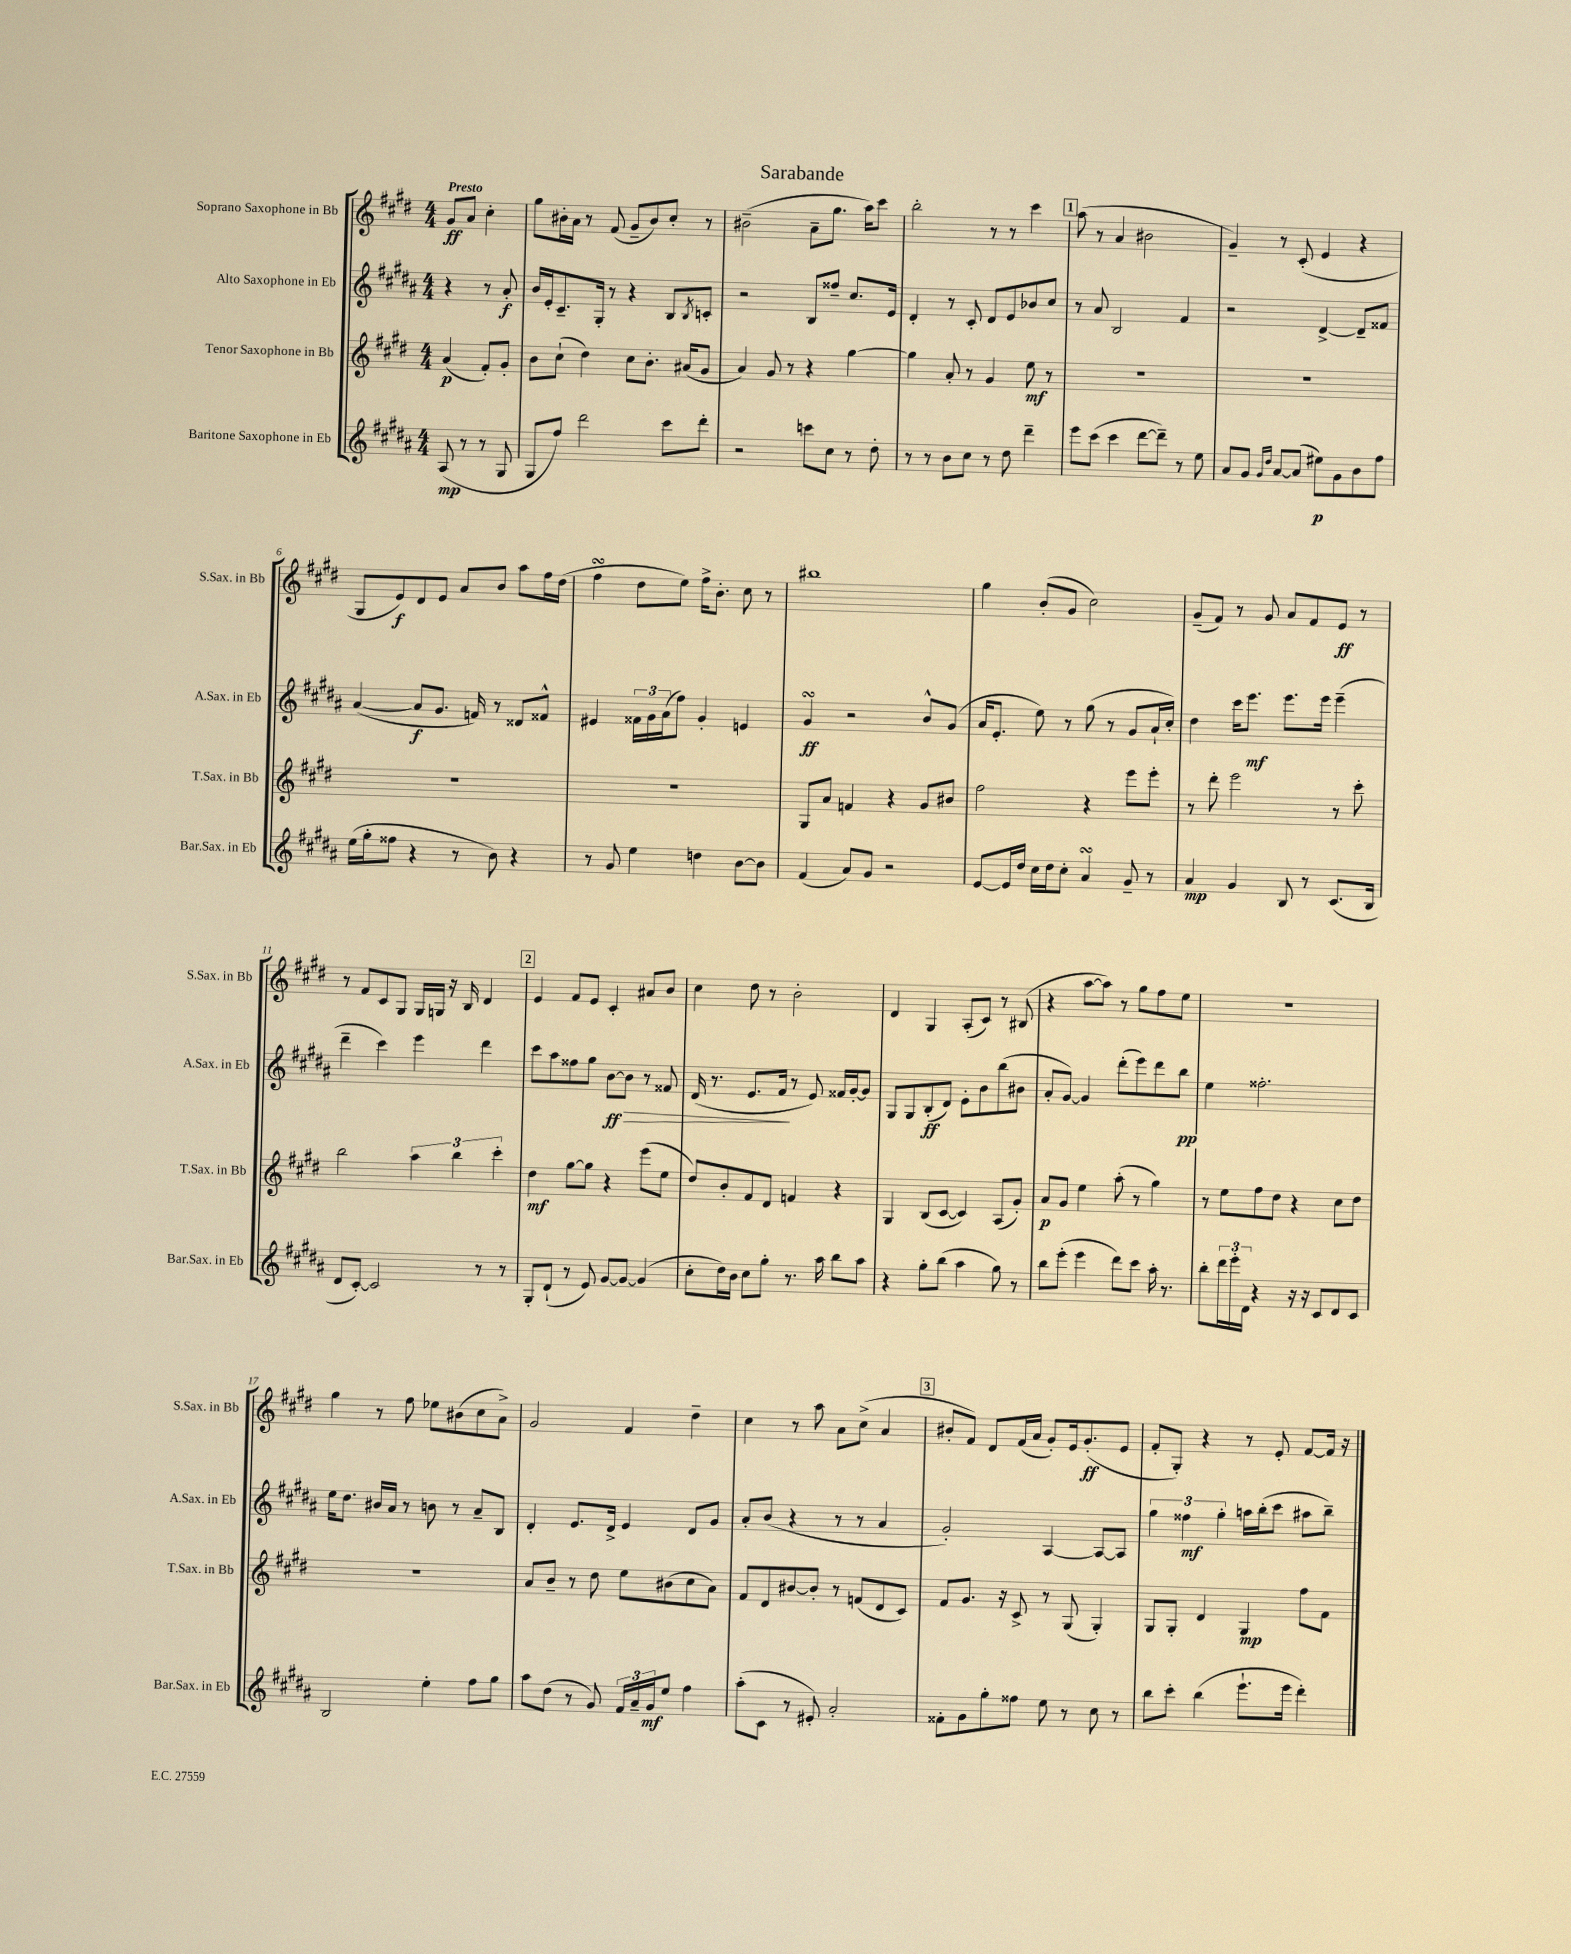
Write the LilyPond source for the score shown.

\header { title = "Sarabande" }
<<
\new StaffGroup <<
\new Staff = "s0" \with { instrumentName = "Soprano Saxophone in Bb" shortInstrumentName = "S.Sax. in Bb" } {
    \clef treble \key e \major \numericTimeSignature \time 4/4 \partial 2 \tempo "Presto"
    gis'8\ff a'8 cis''4-. |
    gis''8 bis'16-. a'16 r8 fis'8( gis'8-- bis'8) cis''8-. r8 |
    bis'2--( a'8-- gis''8. a''16) cis'''8 |
    b''2-. r8 r8 cis'''4 |
    \mark \markup { \box "1" } a''8( r8 a'4 bis'2 |
    gis'4--) r8 cis'8-.( e'4 r4 |
    gis8 e'8\f) dis'8 e'8 a'8 b'8 a''8 fis''16 dis''16( |
    fis''4\turn dis''8 e''8) fis''16-> b'8.-. cis''8 r8 |
    bis''1 |
    gis''4 b'8-.( gis'8 cis''2) |
    gis'8--( fis'8) r8 gis'8 a'8 fis'8 e'8\ff r8 |
    r8 fis'8 cis'8 gis8 gis16 g16 r16 b16 dis'4 |
    \mark \markup { \box "2" } e'4 fis'8 e'8 cis'4-. ais'8 b'8 |
    cis''4 dis''8 r8 b'2-. |
    dis'4 gis4 a8-.( cis'8) r8 bis8( |
    r4 a''8~ a''8) r8 gis''8 fis''8 e''8 |
    r1 |
    gis''4 r8 fis''8 ees''8 bis'8( cis''8 a'8->) |
    gis'2 fis'4 dis''4-- |
    cis''4 r8 a''8 a'8 cis''8->( a'4 |
    \mark \markup { \box "3" } bis'8-. fis'8) dis'8 fis'16( a'16 gis'8-.) e'16 gis'8.-.\ff( e'8 |
    fis'8-. gis8-.) r4 r8 e'8-. fis'8~ fis'16 r16 \bar "|." |
}
\new Staff = "s1" \with { instrumentName = "Alto Saxophone in Eb" shortInstrumentName = "A.Sax. in Eb" } {
    \clef treble \key b \major \numericTimeSignature \time 4/4 \partial 2
    r4 r8 ais'8-.\f |
    b'16 e'16-. cis'8.-- gis16-. r8 r4 b8 \acciaccatura { b8 } c'8-. |
    r2 b8 fisis''8-- cis''8. e'16 |
    dis'4-. r8 cis'8-. dis'8 e'8 bes'8 cis''8 |
    \mark \markup { \box "1" } r8 ais'8 b2 fis'4 |
    r2 dis'4~-> dis'8-- fisis'8 |
    ais'4~( ais'8\f gis'8. f'16) r8 disis'8 fisis'8-^ |
    eis'4 \tuplet 3/2 { fisis'16 gis'16 ais'16( } fis''8) gis'4-. e'4 |
    gis'4\turn\ff r2 b'8-^ gis'8( |
    ais'16 e'8.-. e''8) r8 gis''8( r8 gis'8 ais'16-! cis''16-.) |
    dis''4 cis'''16 e'''8.\mf e'''8. e'''16 e'''4--( |
    dis'''4-- cis'''4) e'''4 dis'''4 |
    \mark \markup { \box "2" } cis'''8 ais''8 fisis''8 gis''8 b'8~\ff\> b'8 r8 fisis'8 |
    dis'16( r8. e'8. fis'16\! r8 e'8) fisis'16 gis'16~-. gis'8 |
    gis8 gis8 b8-.\ff( dis'8) e'8-. b'8 b''8( bis'8 |
    ais'8-. gis'8~) gis'4 dis'''8-.( e'''8) dis'''8 b''8\pp |
    e''4 fisis''2.-. |
    e''16 dis''8. bis'16 ais'16 r8 b'8 r8 ais'8-- b8 |
    dis'4-. e'8. dis'16-> e'4 dis'8 gis'8 |
    ais'8-. b'8( r4 r8 r8 ais'4 |
    \mark \markup { \box "3" } gis'2-.) ais4~ ais8~ ais8 |
    \tuplet 3/2 { gis''4 fisis''4\mf gis''4-. } a''16 b''16-.( cis'''8 ais''8 b''8--) \bar "|." |
}
\new Staff = "s2" \with { instrumentName = "Tenor Saxophone in Bb" shortInstrumentName = "T.Sax. in Bb" } {
    \clef treble \key e \major \numericTimeSignature \time 4/4 \partial 2
    a'4\p( fis'8-.) gis'8-. |
    b'8 cis''8-!( dis''4) cis''8 b'8.-. ais'16( gis'8 |
    a'4) gis'8 r8 r4 gis''4~ |
    gis''4 a'8-. r8 gis'4 e''8\mf r8 |
    \mark \markup { \box "1" } R1 |
    R1 |
    R1 |
    R1 |
    gis8 a'8 f'4 r4 gis'8 bis'8 |
    fis''2 r4 e'''8 e'''8-. |
    r8 dis'''8-. e'''2 r8 cis'''8-. |
    b''2 \tuplet 3/2 { a''4 b''4 cis'''4-. } |
    \mark \markup { \box "2" } dis''4\mf gis''8~ gis''8 r4 e'''8( e''8 |
    dis''8) b'8-. fis'8 dis'8 f'4 r4 |
    gis4 b8( cis'8~ cis'4) a8( gis'8-.) |
    a'8\p gis'8 e''4 a''8-.( r8 gis''4) |
    r8 e''8 fis''8 dis''8 r4 cis''8 dis''8 |
    R1 |
    a'8 b'8-- r8 dis''8 e''8 bis'8( cis''8 a'8) |
    fis'8 dis'8 bis'8~ bis'8-. r8 f'8( dis'8 cis'8) |
    \mark \markup { \box "3" } fis'8 gis'8. r16 cis'8-> r8 gis8( gis4-.) |
    gis8 gis8-. dis'4 gis4\mp fis''8 fis'8 \bar "|." |
}
\new Staff = "s3" \with { instrumentName = "Baritone Saxophone in Eb" shortInstrumentName = "Bar.Sax. in Eb" } {
    \clef treble \key b \major \numericTimeSignature \time 4/4 \partial 2
    ais8\mp( r8 r8 gis8 |
    gis8 fis''8) dis'''2 cis'''8 dis'''8-. |
    r2 c'''8 cis''8 r8 dis''8-. |
    r8 r8 b'8 cis''8 r8 dis''8 dis'''4-- |
    \mark \markup { \box "1" } e'''8 cis'''8( cis'''4 dis'''8~ dis'''8--) r8 e''8 |
    ais'8 gis'8 \grace { gis'16 dis''16 } ais'8~ ais'8( eis''8\p) gis'8 b'8 fis''8 |
    e''16( gis''16-. fisis''8 r4 r8 b'8) r4 |
    r8 gis'8 e''4 d''4 b'8~ b'8 |
    fis'4( ais'8) gis'8 r2 |
    e'8~ e'16 dis''16 cis''16 dis''16 cis''8-. ais'4\turn gis'8-- r8 |
    ais'4\mp gis'4 b8 r8 cis'8.( b16 |
    dis'8 cis'8~-.) cis'2 r8 r8 |
    \mark \markup { \box "2" } gis8-. dis'8-!( r8 e'8) gis'8~ gis'8~ gis'4( |
    cis''8-. dis''16) b'16 cis''8 gis''8-. r8. ais''16 b''8 ais''8 |
    r4 gis''8-. b''8( ais''4 gis''8) r8 |
    b''8 e'''8-.( e'''4 dis'''8) cis'''8 ais''16-. r8. |
    b''8-. \tuplet 3/2 { dis'''16 e'''16-. dis'16 } r4 r16 r16 cis'8 dis'8 cis'8 |
    b2 e''4-. fis''8 gis''8 |
    ais''8 dis''8( r8 gis'8) \tuplet 3/2 { fis'16 ais'16-- gis'16\mf } e''8 fis''4 |
    ais''8-.( cis'8 r8 eis'8-.) ais'2-. |
    \mark \markup { \box "3" } fisis'8-. gis'8 gis''8-. fisis''8 e''8 r8 cis''8 r8 |
    b''8 cis'''8-. b''4( e'''8.-! e'''16 dis'''4-.) \bar "|." |
}
>>
>>
